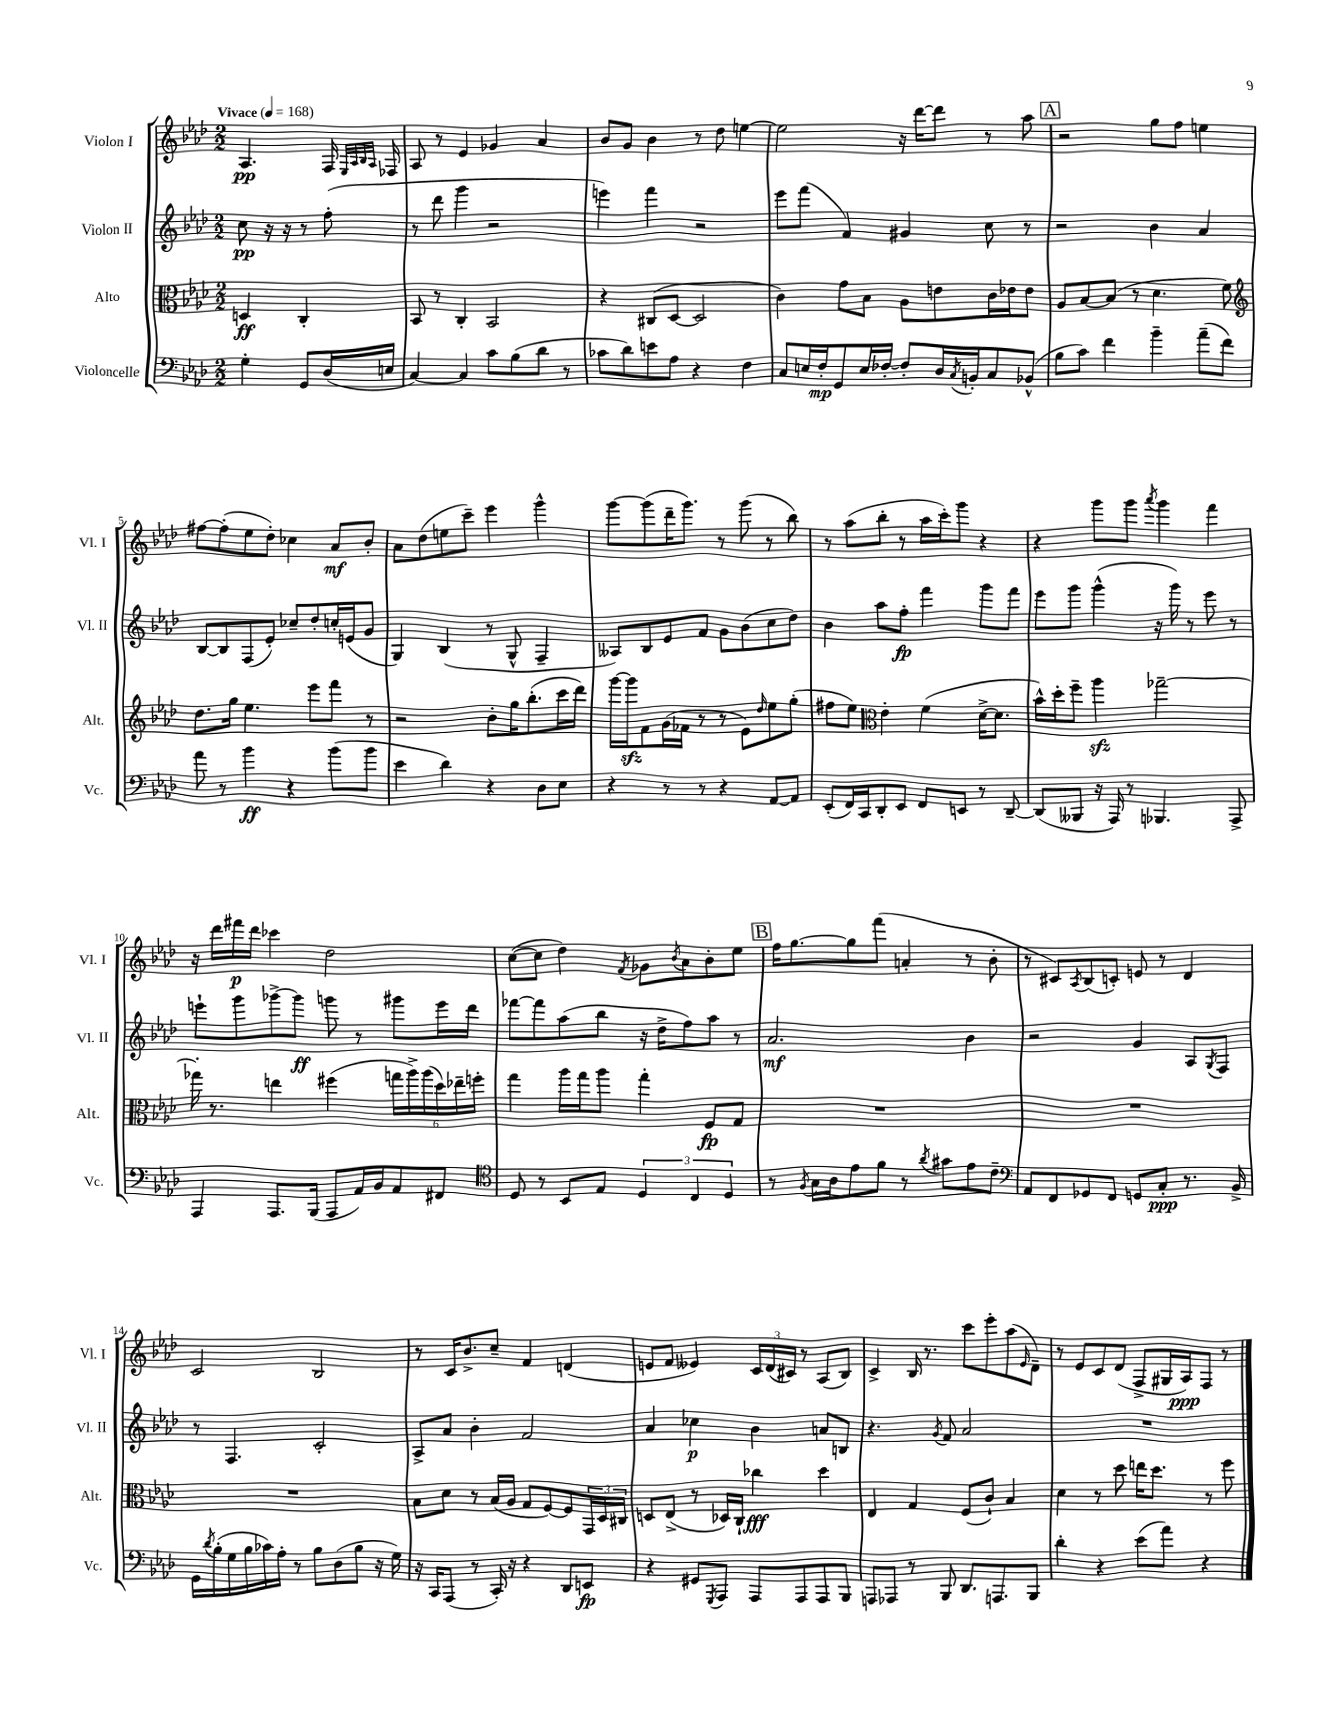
<<
\new StaffGroup <<
\new Staff = "s0" \with { instrumentName = "Violon I" shortInstrumentName = "Vl. I" } {
    \clef treble \key aes \major \numericTimeSignature \time 2/2 \partial 2 \tempo "Vivace" 4 = 168
    aes4.\pp f16 \grace { ees32 aes32 bes32 aes32 } fes16 |
    aes8 r8 ees'4 ges'4 aes'4 |
    bes'8 g'8 bes'4 r8 des''8 e''4~ |
    e''2 r16 des'''16~ des'''8 r8 aes''8 |
    \mark \markup { \box "A" } r2 g''8 f''8 e''4 |
    fis''8~ fis''8-.( ees''8 des''8-.) ces''4 aes'8\mf bes'8-. |
    aes'8 des''8( e''8 c'''8--) ees'''4 g'''4-^ |
    g'''8~ g'''8( des'''16-- g'''8.) r8 g'''8( r8 bes''8) |
    r8 aes''8( bes''8-. r8 aes''16 c'''16-.) g'''8 r4 |
    r4 g'''8 g'''8 \acciaccatura { aes'''8 } g'''4 f'''4 |
    r16 des'''16 fis'''16\p des'''16 ces'''4 des''2 |
    c''8~( c''8 des''4) \acciaccatura { f'8 } ges'8 \acciaccatura { bes'8 } aes'8 bes'8-. ees''8 |
    \mark \markup { \box "B" } f''16 g''8.~ g''8 f'''8( a'4-. r8 bes'8-. |
    r8 cis'8) \acciaccatura { aes8 } bes8( c'8-.) e'8 r8 des'4 |
    c'2 bes2 |
    r8 c'16 bes'8.-> c''8-- f'4 d'4( |
    e'8 f'8 eeses'4) \tuplet 3/2 { c'16 des'16( cis'16) } r8 aes8( bes8) |
    c'4-> bes16 r8. c'''8 ees'''8-. aes''8( \grace { ees'16 } des'8--) |
    r8 ees'8 c'8 des'8( f8-> gis16 aes16\ppp) f8 r8 \bar "|." |
}
\new Staff = "s1" \with { instrumentName = "Violon II" shortInstrumentName = "Vl. II" } {
    \clef treble \key aes \major \numericTimeSignature \time 2/2 \partial 2
    c''8\pp r16 r16 r8 f''8-.( |
    r8 des'''8 g'''4 r2 |
    e'''4) f'''4 r2 |
    ees'''8 f'''8( f'4) gis'4 c''8 r8 |
    \mark \markup { \box "A" } r2 bes'4 aes'4 |
    bes8~ bes8 f8( ees'8-.) ces''8-- des''8-. c''16-. e'16( g'8 |
    g4) bes4( r8 g8-^ f4-- |
    aeses8) bes8 ees'8 f'8 g'8 bes'8( c''8 des''8) |
    bes'4 aes''8 f''8-.\fp f'''4 g'''8 f'''8 |
    ees'''8 g'''8 g'''4-^( r16 g'''16) r8 ees'''8 r8 |
    e'''8-! g'''8 ges'''8~-> ges'''8\ff g'''8 r8 gis'''8 e'''16 des'''16 |
    fes'''8~ fes'''8 aes''8( bes''8 r16 des''16-> f''8) aes''8 r8 |
    \mark \markup { \box "B" } aes'2.\mf bes'4 |
    r2 g'4 aes8 \acciaccatura { g8 } f8 |
    r8 f4. c'2-. |
    aes8-> aes'8 bes'4-. f'2 |
    aes'4 ces''4\p bes'4 a'8 b8 |
    r4. \acciaccatura { g'8 } f'8 aes'2 |
    R1 \bar "|." |
}
\new Staff = "s2" \with { instrumentName = "Alto" shortInstrumentName = "Alt." } {
    \clef alto \key aes \major \numericTimeSignature \time 2/2 \partial 2
    d4\ff c4-. |
    bes,8 r8 c4-. bes,2 |
    r4 cis8( des8~ des2 |
    c'4) g'8 bes8 aes8 e'8 c'16 ees'16 ees'8 |
    \mark \markup { \box "A" } aes8 bes8~ bes8( r8 des'4. f'8) |
    \clef treble des''8. g''16 ees''4. ees'''8 f'''8 r8 |
    r2 bes'8-. g''16 bes''8.-.( c'''16 des'''16) |
    g'''16~ g'''16\sfz f'8 g'16( fes'16 r8 r8 ees'8) \grace { des''16 } ees''8 g''8-.( |
    fis''8 ees''8) \clef alto ees'4-. f'4( des'16~-> des'8. |
    bes'16-^) des''16-. f''8-- aes''4\sfz ges''2~-- |
    ges''16-. r8. e''4 fis''4( \tuplet 6/4 { g''16 aes''16->) aes''16( des''16) ees''16-- f''16-. } |
    g''4 aes''16 g''16 aes''8 g''4-. f8\fp g8 |
    \mark \markup { \box "B" } R1 |
    R1 |
    R1 |
    bes8 des'8 r8 bes16( aes16 g8 f8~) f8 \tuplet 3/2 { g,16 des16 cis16 } |
    d8 ees8->( r8 des16) c16-! ces''4\fff des''4 |
    ees4 g4 f8( c'8-!) bes4 |
    des'4 r8 des''8 e''16 des''8. r8 f''8 \bar "|." |
}
\new Staff = "s3" \with { instrumentName = "Violoncelle" shortInstrumentName = "Vc." } {
    \clef bass \key aes \major \numericTimeSignature \time 2/2 \partial 2
    g4-. g,8 des16( e16 |
    c4~) c4 c'8 bes8( des'8 r8 |
    ces'8 des'8) e'8 aes8 r4 f4 |
    c8 e16 f16-.\mp g,8 e16 fes16~-. fes8-. des16 \acciaccatura { c8 } b,16-. c8 bes,8-^( |
    \mark \markup { \box "A" } bes8 c'8) f'4 bes'4-- aes'8--( f'8) |
    aes'8 r8 bes'4\ff r4 bes'8( bes'8 |
    ees'4 des'4) r4 des8 ees8 |
    r4 r8 r8 r4 aes,8~ aes,8 |
    ees,8-.( f,16) c,16 des,8-. ees,8 f,8 e,8 r8 des,8~-- |
    des,8( beses,,8 r16 aes,,16) r8 bes,,4. aes,,8-> |
    aes,,4 aes,,8. bes,,16( aes,,8 aes,16) bes,16 aes,8 fis,8 |
    \clef tenor des8 r8 bes,8 ees8 \tuplet 3/2 { des4 c4 des4 } |
    \mark \markup { \box "B" } r8 \acciaccatura { f8 } g16 aes16 ees'8 f'8 r8 \acciaccatura { aes'8 } gis'8 ees'8 c'8-- |
    \clef bass aes,8 f,8 ges,8 f,8 g,8 c8-.\ppp r8. bes,16-> |
    g,16 \acciaccatura { des'8 } bes16-.( g16 bes16 ces'16) aes16-. r8 bes8 des8( bes8 r16 g16) |
    r16 c,16 aes,,8( r8 c,16-.) r16 r4 des,8 e,8\fp |
    r4 gis,8 \acciaccatura { g,,8 } aes,,8 aes,,8 aes,,8 aes,,8 bes,,8 |
    a,,8 aes,,8 r8 bes,,8 des,8. a,,8. bes,,8 |
    des'4-. r4 ees'8( aes'8) r4 \bar "|." |
}
>>
>>
